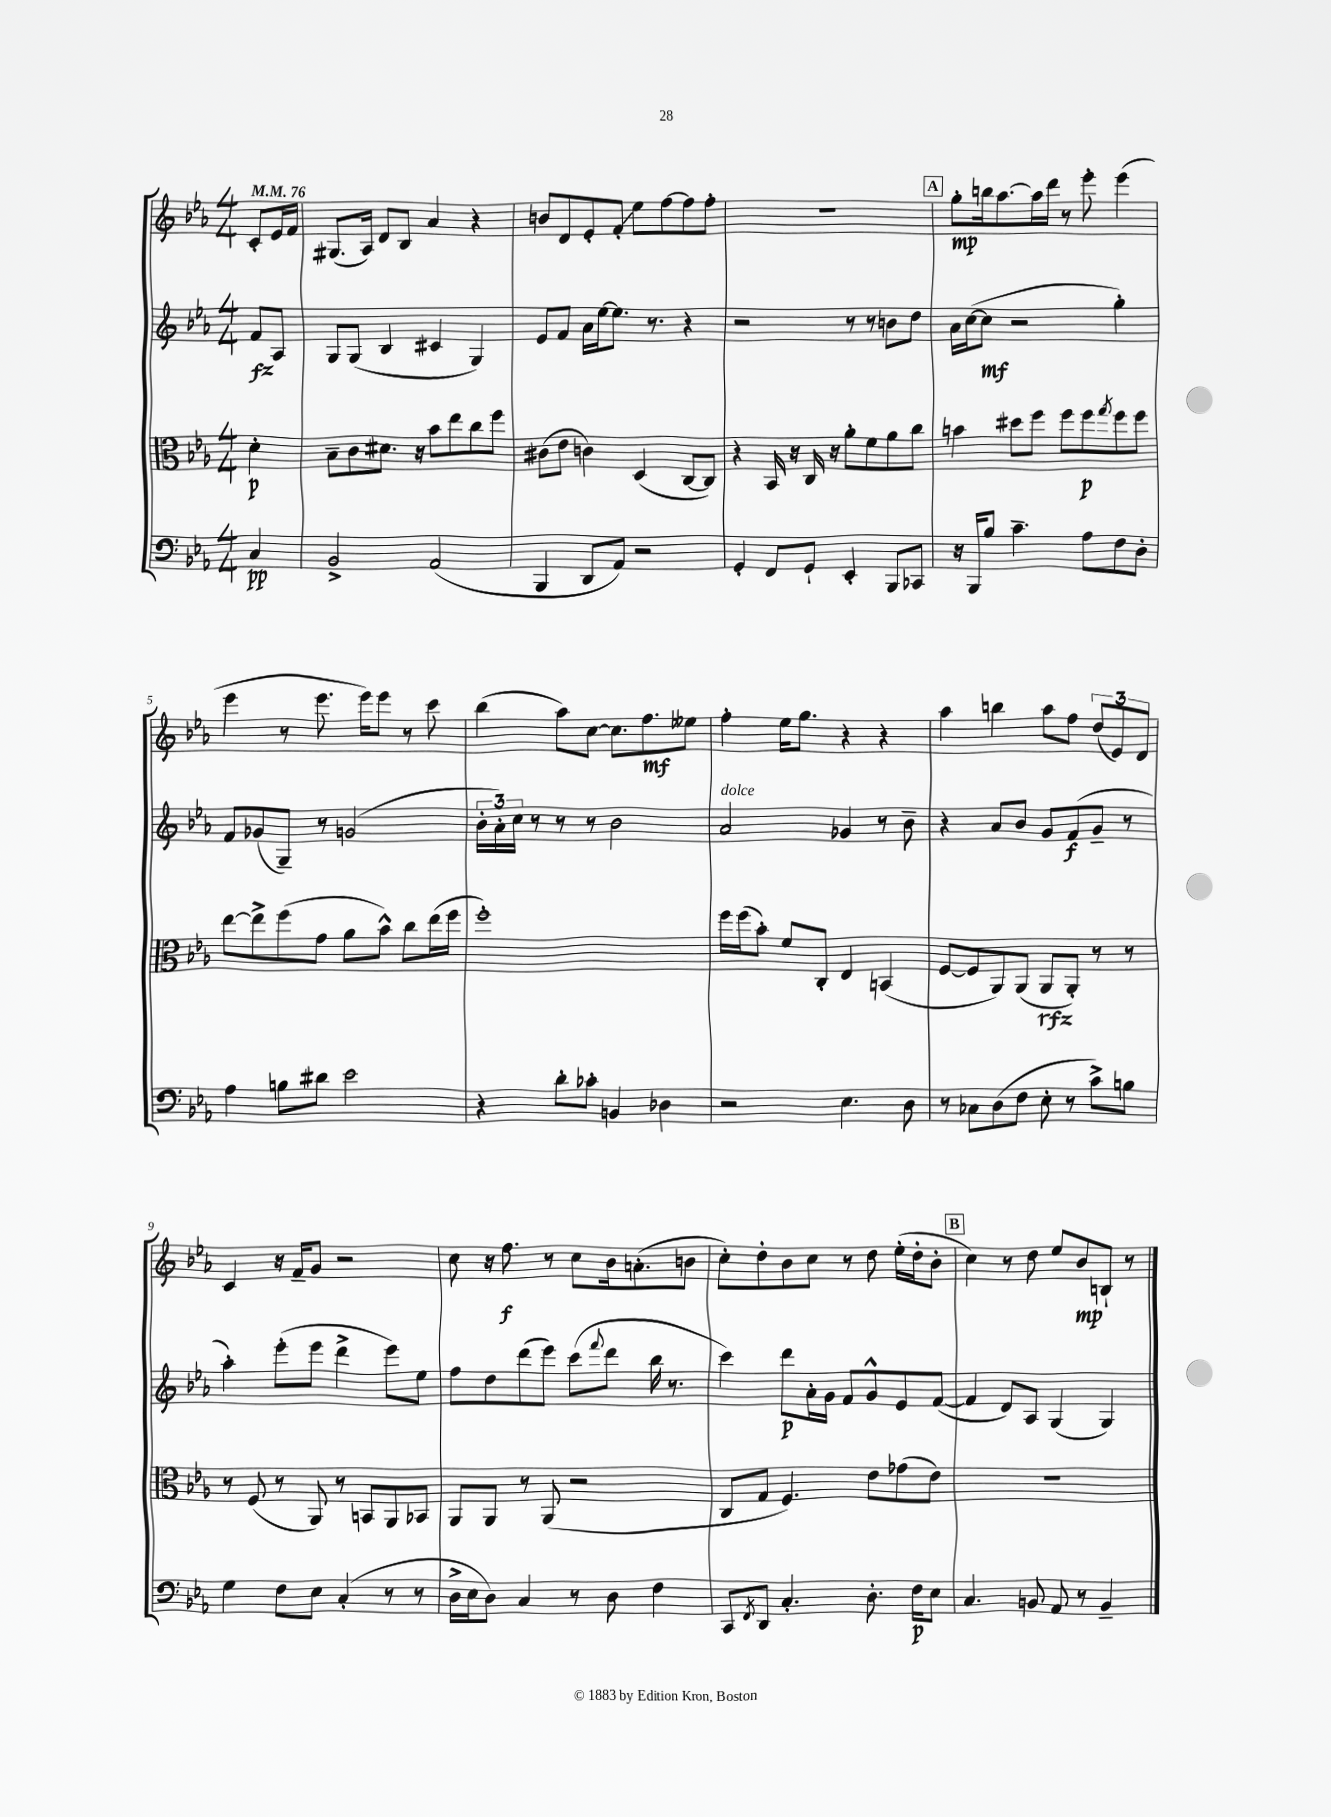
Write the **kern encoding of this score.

**kern	**kern	**kern	**kern
*staff4	*staff3	*staff2	*staff1
*clefF4	*clefC3	*clefG2	*clefG2
*k[b-e-a-]	*k[b-e-a-]	*k[b-e-a-]	*k[b-e-a-]
*M4/4	*M4/4	*M4/4	*M4/4
*MM76	*MM76	*MM76	*MM76
4C	4d'	8f	8c'
.	.	8A-	16e-
.	.	.	16f
=	=	=	=
2BB-^	8B-~	8G	(8.G#
.	8c	(8G	.
.	.	.	16A-)
.	8.d#	4B-	8d
.	.	.	8B-
.	16r	.	.
(2AA-	8b-	4c#	4a-
.	8ee-	.	.
.	8cc	4G)	4r
.	8ff	.	.
=	=	=	=
4BBB-	(8c#	8e-	8b
.	8e-	8f	8d
8DD	4c)	16a-	8e-'
.	.	[16ee-	.
8AA-)	.	8.ee-]	8f'
2r	(4D	.	8ee-
.	.	8.r	.
.	.	.	[8ff
.	[8C	4r	8ff]
.	8C])	.	8ff'
=	=	=	=
4GG'	4r	2r	1r
8FF	16BB-	.	.
.	16r	.	.
8GG`	16C	.	.
.	16r	.	.
4EE-'	8a-'	8r	.
.	8f	8r	.
8BBB-	8a-	8b	.
8CC-	8cc	8dd	.
=	=	=	=
16r	4b	16a-	8gg'
16BBB-	.	([16cc	.
8B-	.	8cc]	16bb
.	.	.	[8.aa-
4.c~	8dd#	2r	.
.	8ff	.	16aa-]
.	.	.	16ddd
.	8ff	.	8r
8A-	8ff	.	8eee-'
.	8qgg	.	.
8F	8ff	4gg')	(4eee-
8D'	8ff	.	.
=	=	=	=
4A-	[8ee-	8f	4eee-
.	8ee-^]	(8g-	.
8B	(8ff	8G~)	8r
8d#	8g	8r	8.eee-
2e-	8a-	(2g	.
.	.	.	16eee-)
.	8b-^^)	.	8eee-
.	8cc	.	8r
.	(16ee-	.	8ccc
.	16ff	.	.
=	=	=	=
4r	1ff')	24b-'	(4bb-
.	.	24a-')	.
.	.	24cc	.
.	.	8r	.
8d'	.	8r	8aa-)
8c-'	.	8r	[8cc
4BB	.	2b-	8.cc]
.	.	.	8.ff
4D-	.	.	.
.	.	.	8ee--
=	=	=	=
2r	16ff	2a-	4ff'
.	(16ff	.	.
.	8b-')	.	.
.	8f	.	16ee-
.	.	.	8.gg
.	8C'	.	.
4.E-	4E-	4g-	4r
.	(4BB	8r	4r
8D	.	8b-~	.
=	=	=	=
8r	[8F	4r	4aa-
8C-	8F]	.	.
(8D	8AA-)	8a-	4bb
8F	(8AA-	8b-	.
8E-'	8AA-	8g	8aa-
8r	8AA-')	(8f	8ff
8c^)	8r	8g~	(12dd
.	.	.	12e-)
8B	8r	8r	.
.	.	.	12d
=	=	=	=
4G	8r	4aa-')	4c
.	(8F	.	.
8F	8r	(8eee-'	16r
.	.	.	16f~
8E-	8AA-)	8eee-	8g
(4C'	8r	4ddd^	2r
.	8BB	.	.
8r	8AA-	8eee-)	.
8r	8BB-	8ee-	.
=	=	=	=
16D^	8AA-	8ff	8cc
16E-	.	.	.
8D)	8AA-	8dd	16r
.	.	.	8.ff
4C	8r	(8ddd	.
.	(8AA-	8eee-)	8r
8r	2r	(8ccc	8cc
.	.	8qqfff	.
8D	.	8ddd	16b-
.	.	.	(8.a'
4F	.	16bb-	.
.	.	8.r	.
.	.	.	8b
=	=	=	=
8CC	8C	4ccc)	8cc')
8qFF	.	.	.
8DD	8G	.	8dd'
4.C'	4.F)	8ddd	8b-
.	.	16a-'	8cc
.	.	16g	.
.	.	8f	8r
8.D'	8e-	8g^^	8dd
.	(8g-	8e-	(16ee-'
16F	.	.	16dd'
8E-	8e-)	([8f	8b-'
=	=	=	=
4.C	1r	4f]	4cc)
.	.	8d)	8r
8BB	.	8A-	8dd
8AA-	.	(4G	8ee-
8r	.	.	8b-
4BB~	.	4G)	8B`
.	.	.	8r
==	==	==	==
*-	*-	*-	*-
